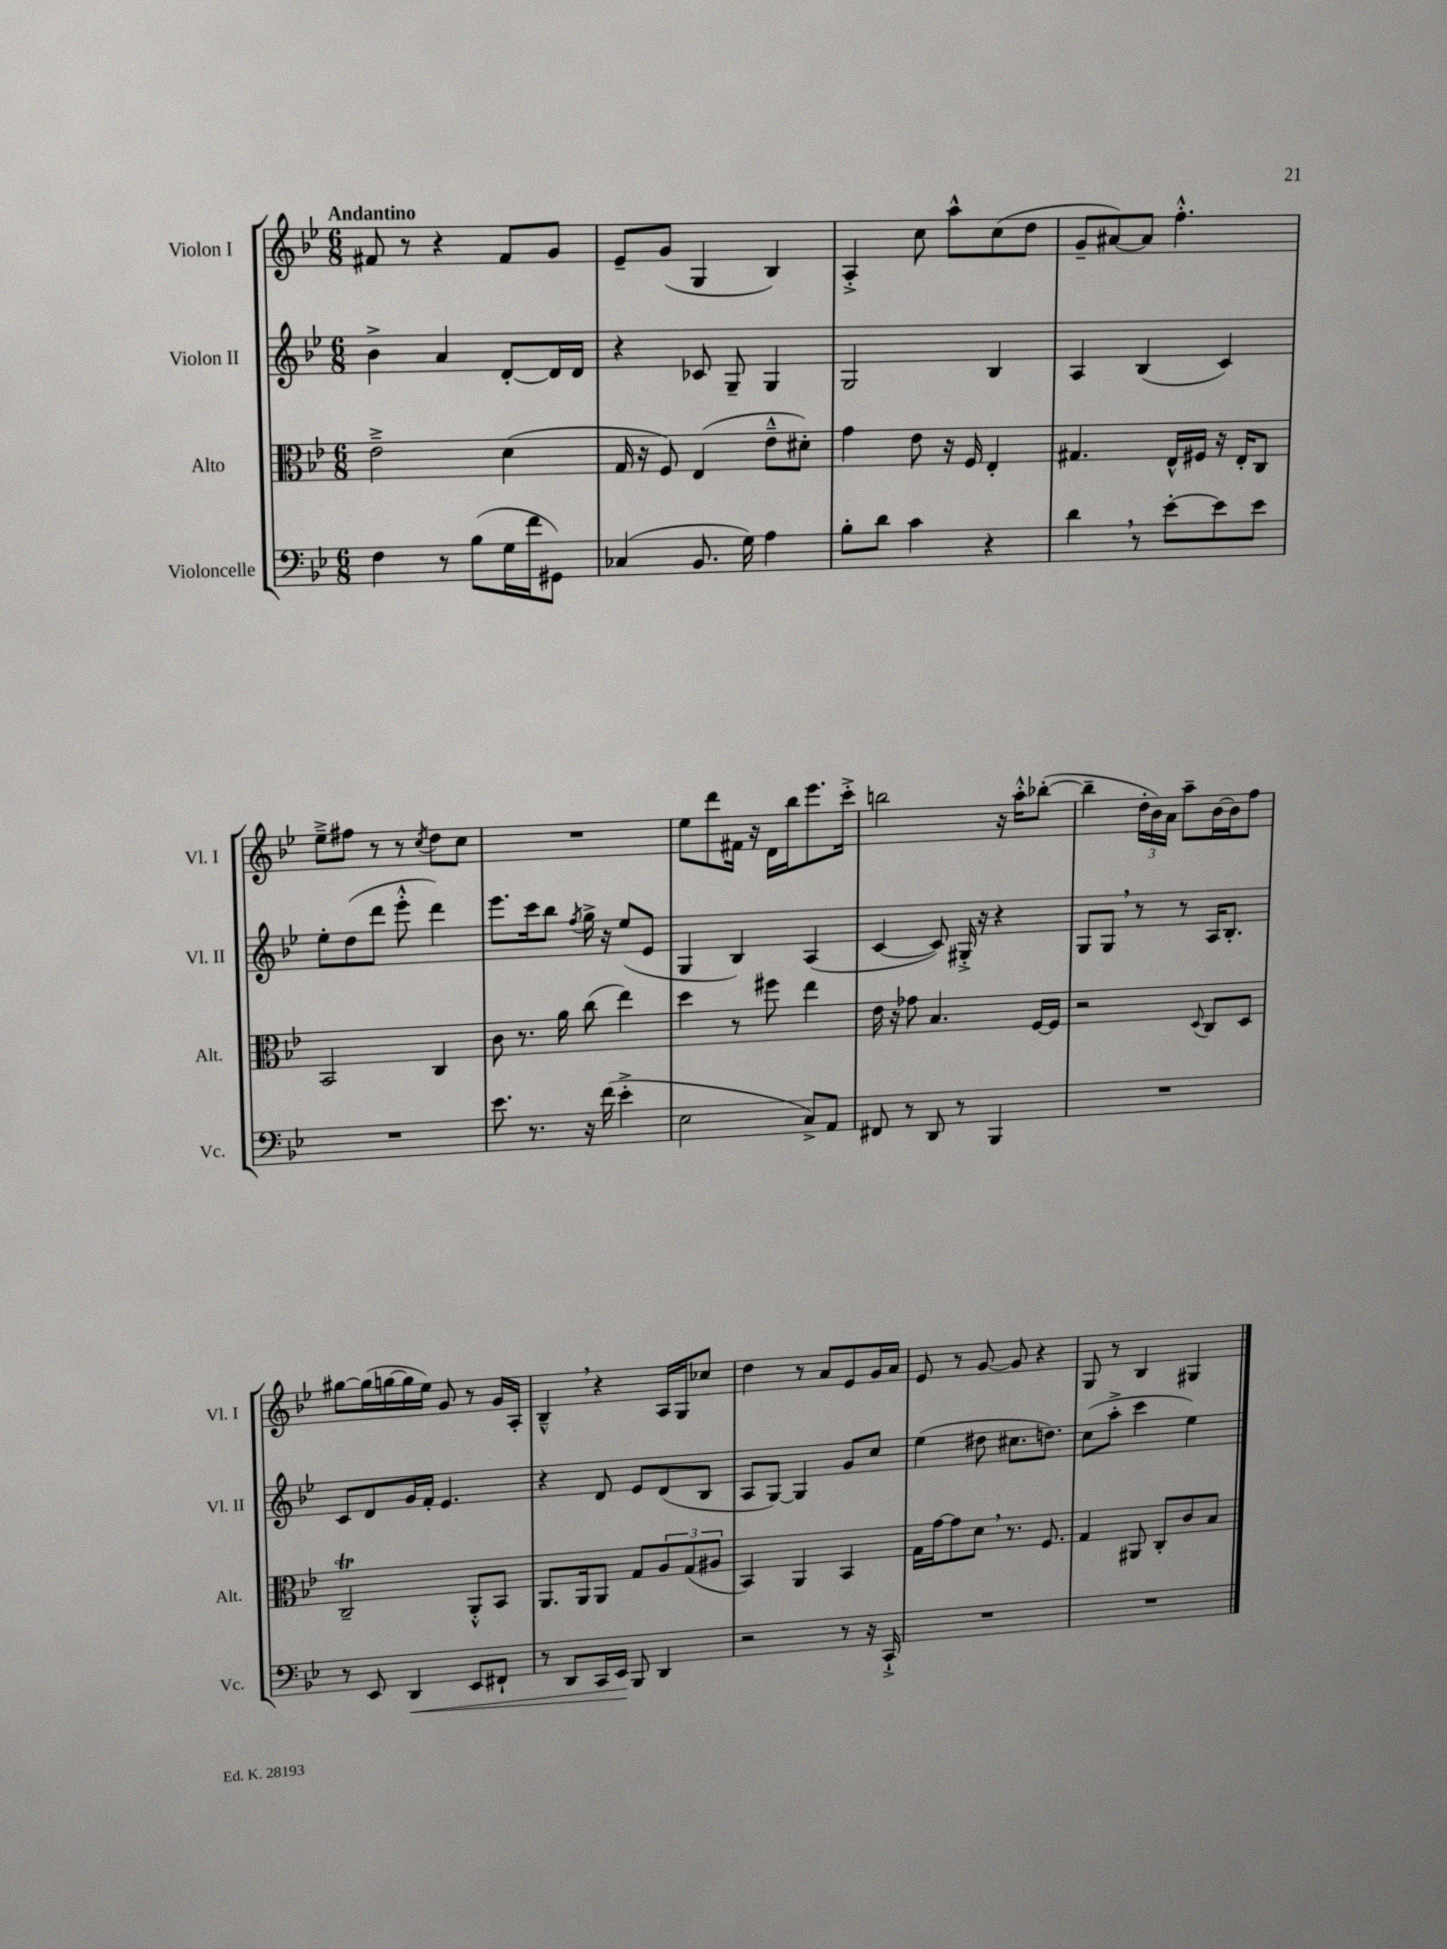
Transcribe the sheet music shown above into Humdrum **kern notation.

**kern	**dynam	**kern	**kern	**kern
*part4	*part4	*part3	*part2	*part1
*staff4	*staff4	*staff3	*staff2	*staff1
*I"Violoncelle	*	*I"Alto	*I"Violon II	*I"Violon I
*I'Vc.	*	*I'Alt.	*I'Vl. II	*I'Vl. I
*clefF4	*	*clefC3	*clefG2	*clefG2
*k[b-e-]	*	*k[b-e-]	*k[b-e-]	*k[b-e-]
*M6/8	*	*M6/8	*M6/8	*M6/8
=1	=1	=1	=1	=1
!	!	!	!	!LO:TX:a:B:t=Andantino
4F\	.	2e-~^\	4b-^\	8f#X/
.	.	.	.	8r
8r	.	.	4a/	4r
(8B-\L	.	.	.	.
16G\L	.	(4d\	[8d'/L	8f#/L
16f\J	.	.	.	.
8GG#X\J)	.	.	16d/L]	8g/J
.	.	.	16d/JJ	.
=2	=2	=2	=2	=2
(4C-X/	.	16G/	4r	8e-~/L
.	.	16r	.	.
.	.	8F/)	.	(8g/J
8.BB-/	.	(4E-/	8c-X/	4G/
.	.	.	8G~/	.
16G\)	.	.	.	.
4A\	.	8e-~^^\L	4G/	4B-/)
.	.	8d#X'\J)	.	.
=3	=3	=3	=3	=3
8B-'\L	.	4g\	2G/	4A'^/
8d\J	.	.	.	.
4c\	.	8e-\	.	8cc\
.	.	16r	.	8aa^^\L
.	.	16F/	.	.
4r	.	4E-'/	4B-/	(8cc\
.	.	.	.	8dd\J
=4	=4	=4	=4	=4
4d,\	.	4.G#X/	4A/	8g~/L
.	.	.	.	[8a#X/)
8r	.	.	(4B-/	8a#/J]
[8e-'\L	.	16E-^^/LL	.	4.ff'^^\
.	.	16F#X/JJ	.	.
8e-\]	.	16r	4c/)	.
.	.	16E-'/KL	.	.
8e-\J	.	8C/J	.	.
!!LO:LB:g=z
=5	=5	=5	=5	=5
2.r	.	2BB-/	8ee-'\L	8ee-~^\L
.	.	.	(8dd\	8ff#X\J
.	.	.	8ddd\J	8r
.	.	.	8eee-'^^\	8r
.	.	.	.	8qcc/
.	.	4C/	4ddd\)	8dd\L
.	.	.	.	8cc\J
=6	=6	=6	=6	=6
8.e-\	.	8c\	8.eee-\L	2.r
.	.	8.r	.	.
8.r	.	.	16ccc\k	.
.	.	.	8bb-\J	.
.	.	16a\	.	.
.	.	.	8qff/	.
16r	.	(8cc\	16gg^\	.
(16f\	.	.	16r	.
4e-'^\	.	4ee-\)	(8ee-/L	.
.	.	.	8e-/J	.
=7	=7	=7	=7	=7
2E-\	.	4dd\	4G/	8ee-\L
.	.	.	.	8ddd\
.	.	8r	4B-/)	16f#X\Jk
.	.	.	.	16r
.	.	8ff#X\	.	16d\LL
.	.	.	.	16bb-\J
8C^/L)	.	4ee-\	(4A/	8.eee-\
8AA/J	.	.	.	.
.	.	.	.	16ccc'^\Jk
=8	=8	=8	=8	=8
8FF#X/	.	16e-\	[4c/	2bbn\
.	.	16r	.	.
8r	.	8g-X\	.	.
8DD/	.	4.B-/	8c/])	.
8r	.	.	16G#X'^/	.
.	.	.	16r	.
4BBB-/	.	.	4r	16r
.	.	.	.	16aa'^^\KL
.	.	[16F/LL	.	([8bb-X'\J
.	.	16F/JJ]	.	.
=9	=9	=9	=9	=9
2.r	.	2r	8G/L	4bb-~\]
.	.	.	8G,/J	.
.	.	.	8r	24dd'\LL
.	.	.	.	24b-\)
.	.	.	.	24a\JJ
.	.	.	8r	8aa~\L
.	.	8qqD/	.	.
.	.	8C/L	16A/KL	[16b-\L
.	.	.	8.B-'/J	16b-\J]
.	.	8D/J	.	8ff\J
!!LO:LB:g=z
=10	=10	=10	=10	=10
8r	.	2CT~/	8c/L	[8gg#X\L
8EE-/	.	.	8d/	(16gg#\L]
.	.	.	.	[16ggn\
!	!LO:HP:b	!	!	!
4DD/	<	.	16g/L	16gg\]
.	.	.	16f'/JJ	16ee-\JJ)
.	.	.	4.e-/	8g/
8EE-/L	.	8AA'^^/L	.	8r
8FF#X`/J	.	8BB-/J	.	16g/LL
.	.	.	.	16A'/JJ
=11	=11	=11	=11	=11
8r	.	8.AA/L	4r	4B-~^^,/
8DD/L	.	.	.	.
.	.	16AA/k	.	.
16CC/L	.	8AA/J	8d/	4r
16EE-/JJ	.	.	.	.
8BBB-/	[	8G/L	8e-/L	.
4DD/	.	12A/	(8d/	16A/LL
.	.	.	.	16G/J
.	.	(12G/	.	.
.	.	.	8B-/J	8cc-X/J
.	.	12A#X/J	.	.
=12	=12	=12	=12	=12
2r	.	4BB-/)	8A/L	4dd\
.	.	.	[8G/J)	.
.	.	4AA/	4G/]	8r
.	.	.	.	8a/L
8r	.	4BB-/	8g/L	8e-/
16r	.	.	8cc/J	16g/L
16CC`^/	.	.	.	16a/JJ
=13	=13	=13	=13	=13
2.r	.	16G\LL	(4ee-\	8e-/
.	.	[16g\J	.	.
.	.	8g\]	.	8r
.	.	8d,\J	8dd#X\	[8g/
.	.	8.r	8.cc#X\L	8g/]
.	.	.	.	4r
.	.	8.F/	8.ddn\J)	.
=14	=14	=14	=14	=14
2.r	.	4G/	(8cc\L	8G/
.	.	.	8aa'^\J	8r
.	.	8AA#X/	4ccc\	4B-/
.	.	8C'/L	.	.
.	.	8c/	4ee-\)	4G#X/
.	.	8B-/J	.	.
==	==	==	==	==
*-	*-	*-	*-	*-
